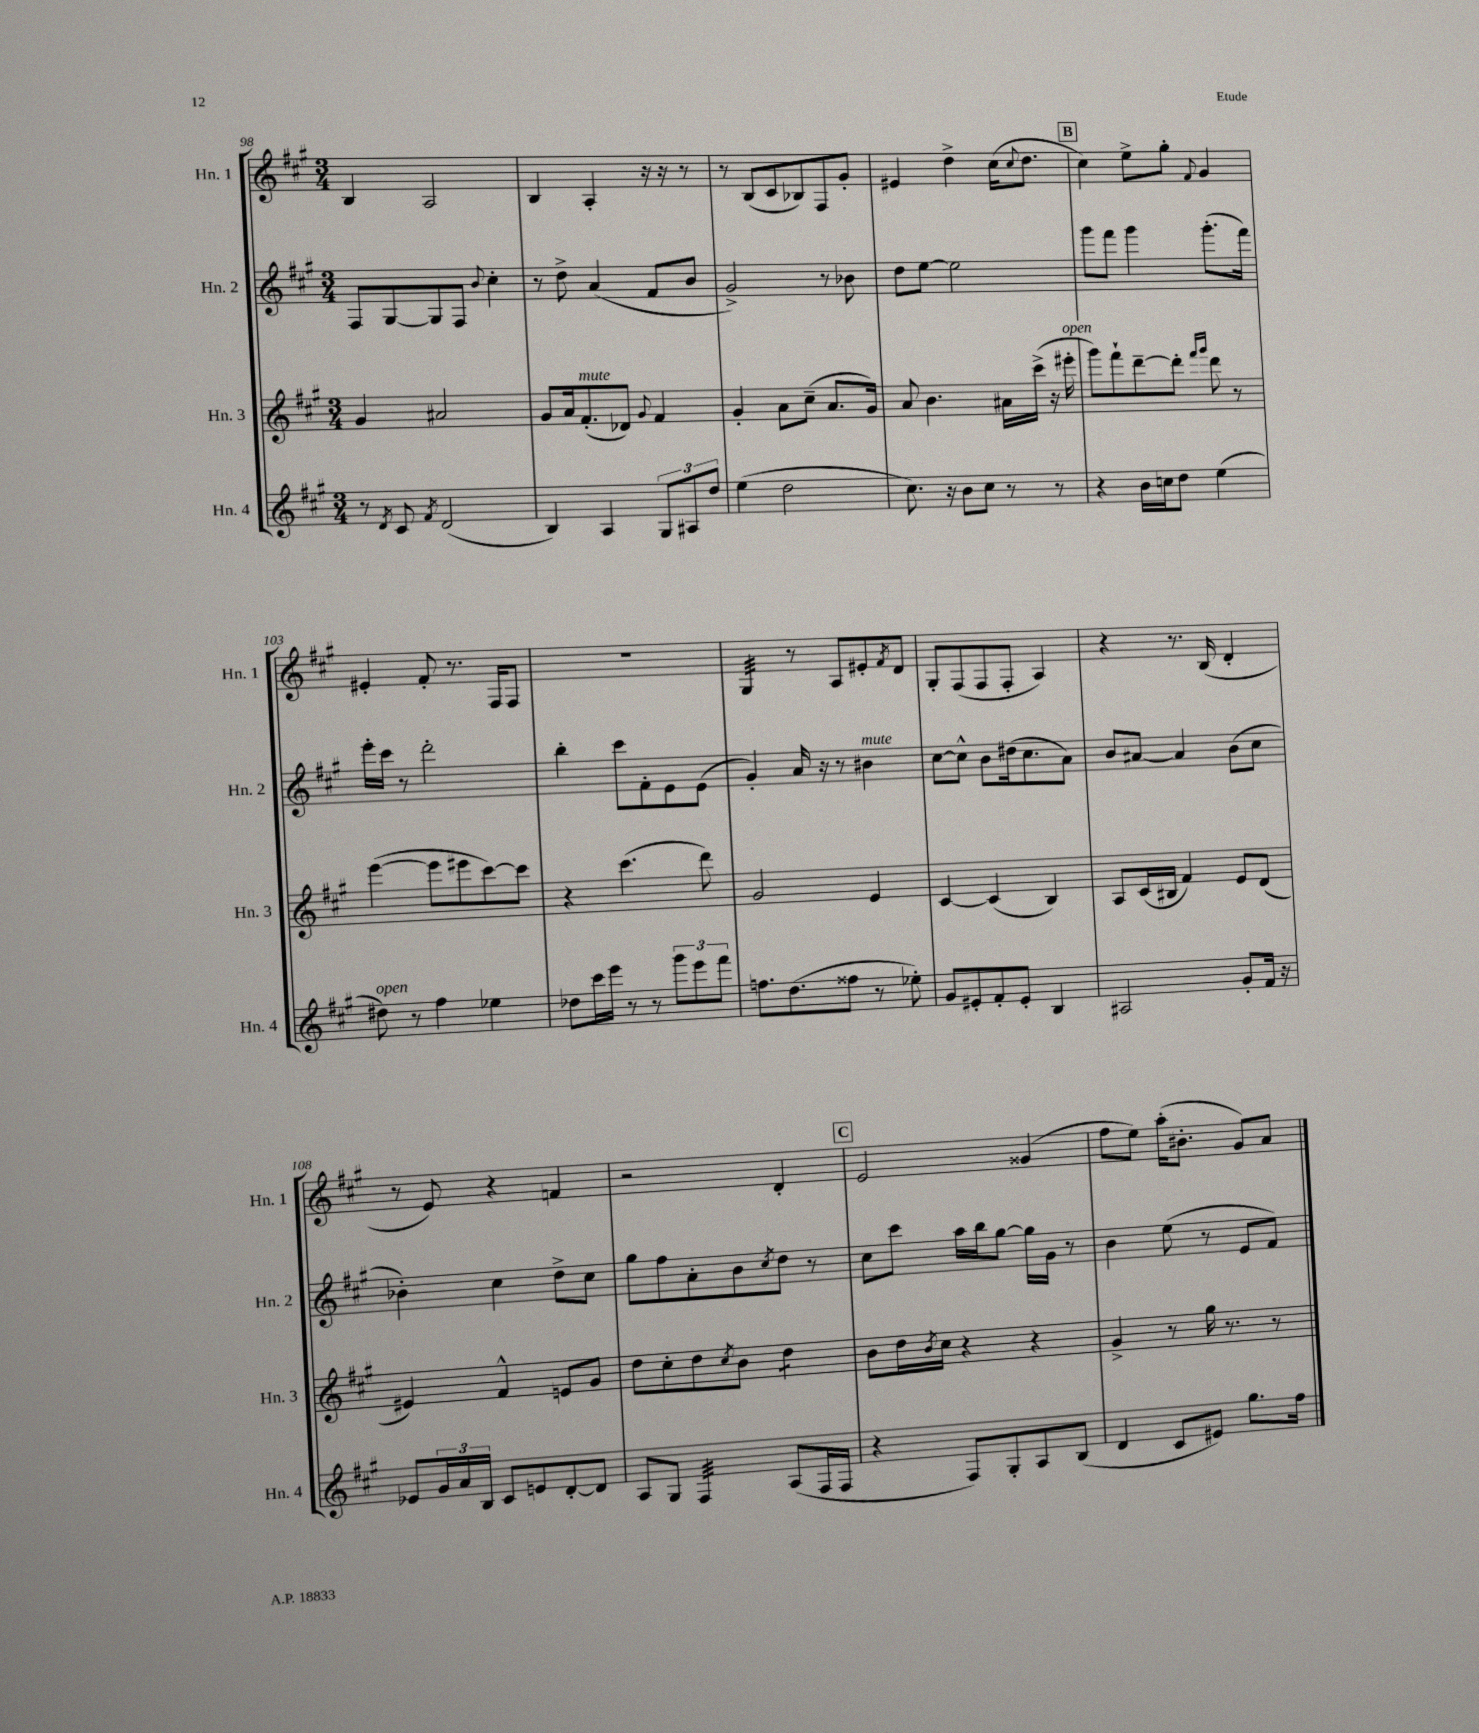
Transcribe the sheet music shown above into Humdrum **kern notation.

**kern	**kern	**kern	**kern
*part4	*part3	*part2	*part1
*staff4	*staff3	*staff2	*staff1
*I"Hn. 4	*I"Hn. 3	*I"Hn. 2	*I"Hn. 1
*I'Hn. 4	*I'Hn. 3	*I'Hn. 2	*I'Hn. 1
*clefG2	*clefG2	*clefG2	*clefG2
*k[f#c#g#]	*k[f#c#g#]	*k[f#c#g#]	*k[f#c#g#]
*M3/4	*M3/4	*M3/4	*M3/4
=98	=98	=98	=98
8r	4g#/	8F#/L	4B/
8qd/	.	.	.
8c#/	.	[8G#/	.
8qf#/	.	.	.
(2d/	2a#X/	8G#/]	2A/
.	.	8F#/J	.
.	.	8qqb/	.
.	.	4cc#'\	.
=99	=99	=99	=99
4B/)	8g#/L	8r	4B/
.	16a/k	8dd^\	.
!	!LO:TX:a:i:t=mute	!	!
.	(8.f#'/	.	.
4A/	.	(4a/	4A'/
.	8d-X/J)	.	.
.	8qqg#/	.	.
12G#/L	4f#/	8f#/L	16r
.	.	.	16r
12A#X/	.	.	.
.	.	8b/J	8r
12dd/J	.	.	.
=100	=100	=100	=100
(4ee\	4g#'/	2g#^/)	8r
.	.	.	(8B/L
2dd\	8a\L	.	8c#/
.	(8cc#~\J	.	8B-X/)
.	8.a/L	8r	8F#/
.	.	8b-X\	8g#'/J
.	16g#/Jk)	.	.
=101	=101	=101	=101
8.cc#\)	8a/	8dd\L	4e#X/
.	4.b\	[8ee\J	.
16r	.	.	.
8b\L	.	2ee\]	4dd^\
8cc#\J	.	.	.
8r	16a#X\LL	.	(16cc#\KL
.	.	.	8qqcc#/
.	(16ccc#^\JJ	.	8.dd\J
8r	16r	.	.
!	!LO:TX:a:i:t=open	!	!
.	16eee#X'\	.	.
!!LO:REH:place=s1:t=B
=102	=102	=102	=102
4r	8ggg#\L)	8ggg#\L	4cc#\)
.	8fff#`\	8fff#\J	.
16b\LL	[8ddd~\	4ggg#\	8ee^\L
16ccn\J	.	.	.
8dd\J	8ddd'\J]	.	8gg#'\J
.	16qqfff#/LL	.	.
.	16qqggg#/JJ	.	8qqf#/
(4ee\	8ddd\	(8.ggg#'\L	4g#/
.	8r	.	.
.	.	16fff#\Jk)	.
!!LO:LB:g=z
=103	=103	=103	=103
!LO:TX:a:i:t=open	!	!	!
8dd#X\)	([4eee\	16eee'\LL	4e#X'/
.	.	16ccc#\JJ	.
8r	.	8r	.
4ff#\	8eee\L]	2ddd'\	8f#'/
.	8eee#X\	.	8.r
4ee-X\	[8ccc#\)	.	.
.	.	.	16F#/KL
.	8ccc#\J]	.	8F#/J
=104	=104	=104	=104
8dd-X\L	4r	4bb'\	2.r
16ccc#\L	.	.	.
16eee\JJ	.	.	.
8r	(4.ccc#\	8ccc#\L	.
8r	.	8f#'\	.
12ggg#\L	.	8e\	.
12eee\	.	.	.
.	8ddd\)	(8e\J	.
12fff#\J	.	.	.
=105	=105	=105	=105
*	*	*	*tremolo
8.ffn\L	2g#/	4g#'/)	32G#/LLL
.	.	.	32G#/
.	.	.	32G#/
.	.	.	32G#/
.	.	.	32G#/
.	.	.	32G#/
(8.dd\	.	.	32G#/
.	.	.	32G#/JJJ
*	*	*	*Xtremolo
.	.	16a/	8r
.	.	16r	.
8ff##X\J	.	8r	8A/L
!	!	!LO:TX:a:i:t=mute	!
8r	4e/	4b#X\	8e#X'/
.	.	.	8qf#/
8ee-X'\)	.	.	8d/J
=106	=106	=106	=106
8g#/L	[4c#/	[8cc#\L	8G#'/L
8e#X'/	.	8cc#^^\J]	(8F#/
8f#'/	(4c#/]	8b\L	8F#/
8e#'/J	.	(16dd#X\k	8F#'/J
.	.	8.cc#\	.
4B/	4B/)	.	4A/)
.	.	8a\J)	.
=107	=107	=107	=107
2A#X/	8A/L	8b/L	4r
.	(16c#/L	[8a#X/J	.
.	16B#X/JJ	.	.
.	4f#/)	4a#/]	8.r
.	.	.	(16B/
8g#'/L	8e/L	(8b\L	4d'/
16f#/Jk	(8d/J	8cc#\J	.
16r	.	.	.
!!LO:LB:g=z
=108	=108	=108	=108
8e-X/L	4e#X/)	4b-X'\)	8r
24g#/L	.	.	8e/)
24a/	.	.	.
24B/JJ	.	.	.
8c#/L	4f#^^/	4cc#\	4r
8en/	.	.	.
[8d'/	8en/L	8dd^\L	4fn/
8d/J]	8g#/J	8cc#\J	.
=109	=109	=109	=109
8A/L	8dd\L	8gg#\L	2r
8G#/J	8cc#'\	8ff#\	.
*tremolo	*	*	*
32F#/LLL	8dd\	8a'\	.
32F#/	.	.	.
32F#/	.	.	.
32F#/	.	.	.
.	8qcc#/	.	.
32F#/	8b\J	8b\	.
32F#/	.	.	.
32F#/	.	.	.
32F#/JJJ	.	.	.
*Xtremolo	*	*	*
.	.	8qcc#/	.
*	*tremolo	*	*
(8A/L	8dd\L	8dd\J	4d'/
16F#/L	8dd\J	8r	.
*	*Xtremolo	*	*
16F#/JJ	.	.	.
!!LO:REH:place=s1:t=C
=110	=110	=110	=110
4r	8b\L	8cc#\L	2e/
.	16dd\L	8ccc#\J	.
.	8qb/	.	.
.	16cc#\JJ	.	.
8F#/L)	4r	16aa\LL	.
.	.	16bb\J	.
8G#'/	.	[8gg#\J	.
8A/	4r	16gg#\LL]	(4g##X/
.	.	16g#\JJ	.
(8B/J	.	8r	.
=111	=111	=111	=111
4d/	4g#^/	4b\	8ff#\L
.	.	.	8ee\J)
8c#/L	8r	(8ee\	(16aa'\KL
.	.	.	8.b#X'\J
8e#X/J)	16gg#\	8r	.
.	8.r	.	.
8.gg#\L	.	8e/L	8g#/L)
.	8r	8f#/J)	8a/J
16ff#\Jk	.	.	.
==	==	==	==
*-	*-	*-	*-
